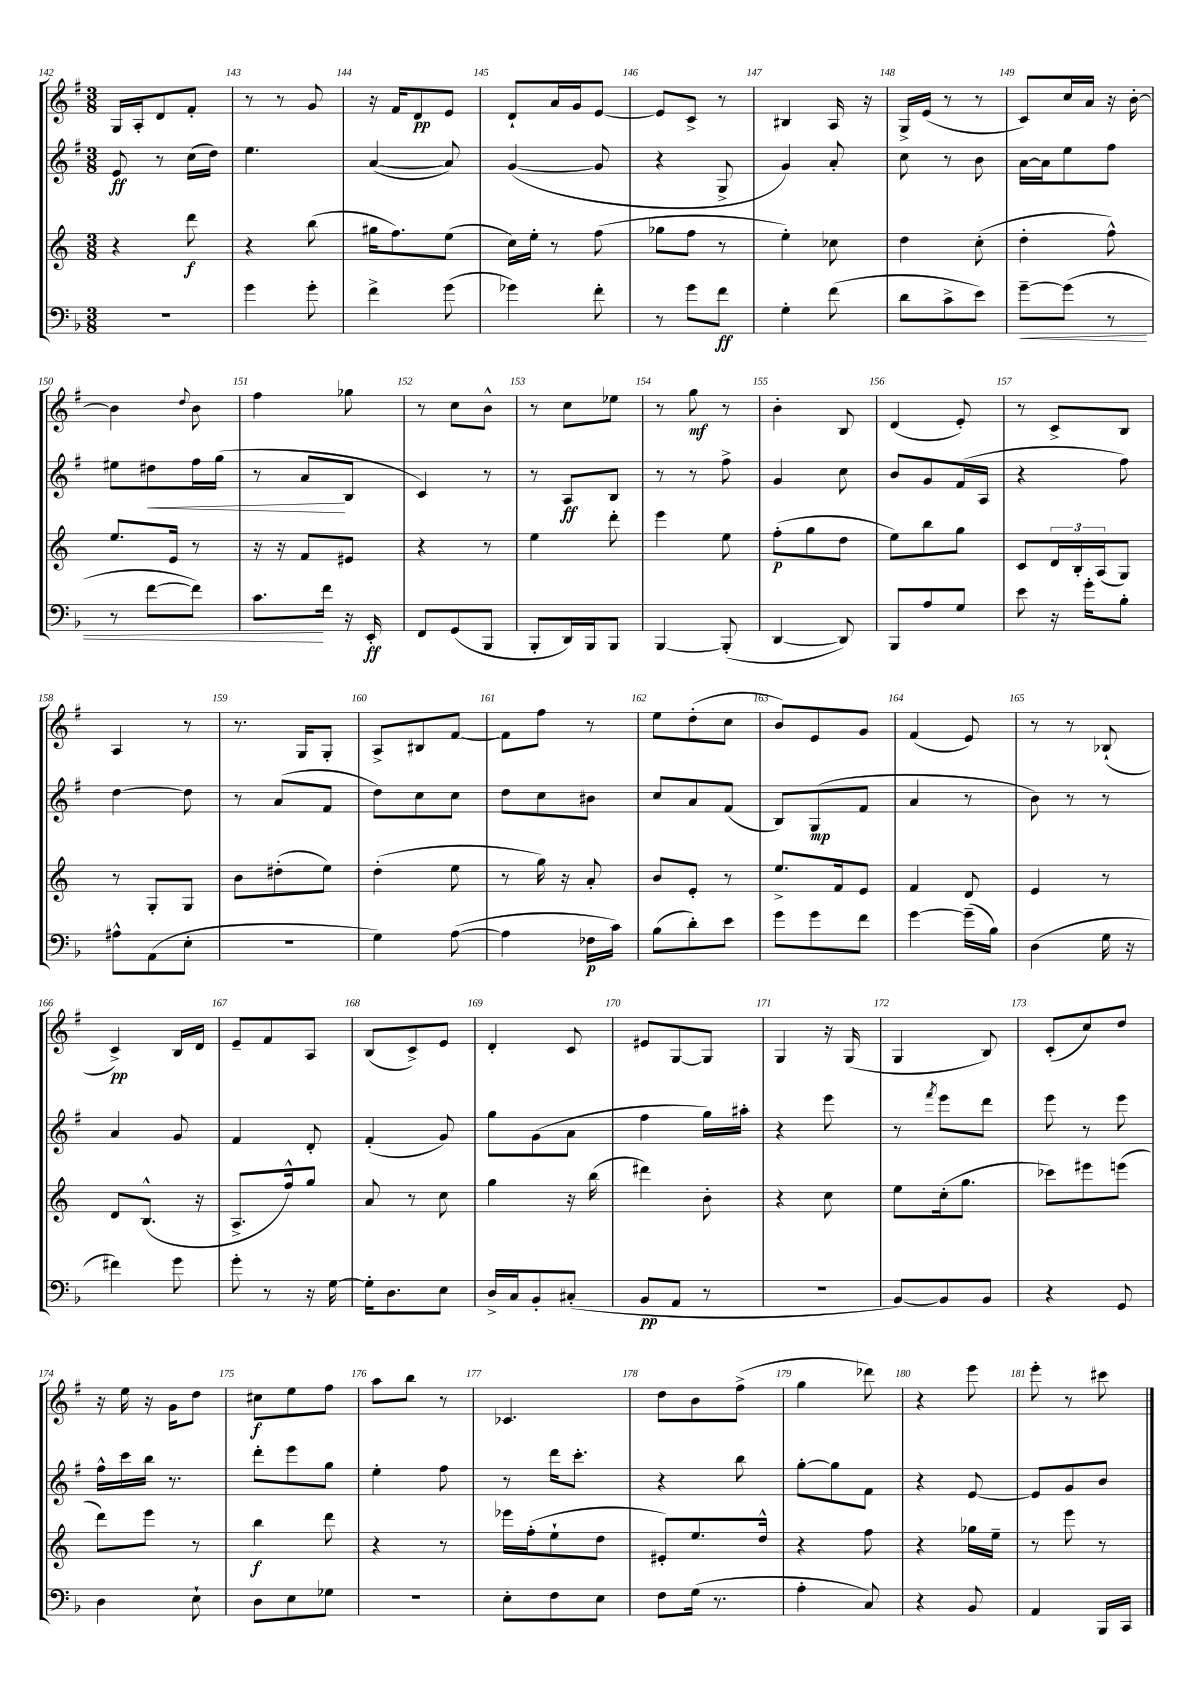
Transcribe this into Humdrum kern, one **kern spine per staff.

**kern	**dynam	**kern	**dynam	**kern	**dynam	**kern	**dynam
*part4	*part4	*part3	*part3	*part2	*part2	*part1	*part1
*staff4	*staff4	*staff3	*staff3	*staff2	*staff2	*staff1	*staff1
*clefF4	*	*clefG2	*	*clefG2	*	*clefG2	*
*k[b-]	*	*k[]	*	*k[f#]	*	*k[f#]	*
*M3/8	*	*M3/8	*	*M3/8	*	*M3/8	*
=142	=142	=142	=142	=142	=142	=142	=142
4.r	.	4r	.	8e/	ff	16G/LL	.
.	.	.	.	.	.	16A'/J	.
.	.	.	.	8r	.	8d/	.
.	.	8ddd\	f	(16cc\LL	.	8f#'/J	.
.	.	.	.	16dd\JJ)	.	.	.
=143	=143	=143	=143	=143	=143	=143	=143
4g\	.	4r	.	4.ee\	.	8r	.
.	.	.	.	.	.	8r	.
8g'\	.	(8bb\	.	.	.	8g/	.
=144	=144	=144	=144	=144	=144	=144	=144
4f^\	.	16gg#X\KL	.	([4a/	.	16r	.
.	.	8.ff\)	.	.	.	16f#/KL	.
.	.	.	.	.	.	8d/	pp
(8g\	.	(8ee\J	.	8a/])	.	8e/J	.
=145	=145	=145	=145	=145	=145	=145	=145
4g-X\)	.	16cc\LL)	.	([4g/	.	8d`/L	.
.	.	16ee'\JJ	.	.	.	.	.
.	.	8r	.	.	.	16a/L	.
.	.	.	.	.	.	16g/J	.
8f'\	.	(8ff\	.	8g/]	.	[8e/J	.
=146	=146	=146	=146	=146	=146	=146	=146
8r	.	8gg-X\L	.	4r	.	8e/L]	.
8g\L	.	8ff\J	.	.	.	8c^/J	.
8f\J	ff	8r	.	8G^/	.	8r	.
=147	=147	=147	=147	=147	=147	=147	=147
4G'\	.	4ee'\)	.	4g/)	.	4B#X/	.
(8f\	.	8cc-X\	.	8a'/	.	16A/	.
.	.	.	.	.	.	16r	.
=148	=148	=148	=148	=148	=148	=148	=148
8d\L	.	4dd\	.	8cc\	.	16G^/LL	.
.	.	.	.	.	.	(16e/JJ	.
8c^\	.	.	.	8r	.	8r	.
8e\J)	.	(8cc'\	.	8b\	.	8r	.
=149	=149	=149	=149	=149	=149	=149	=149
!	!LO:HP:b	!	!	!	!	!	!
[8g~\L	<	4dd'\	.	[16a\LL	.	8c/L)	.
.	.	.	.	16a\J]	.	.	.
(8g\J]	.	.	.	8ee\	.	16cc/L	.
.	.	.	.	.	.	16a/JJ	.
8r	.	8ff^^\)	.	8ff#\J	.	16r	.
.	.	.	.	.	.	[16b'\	.
!!LO:LB:g=z
=150	=150	=150	=150	=150	=150	=150	=150
8r	.	8.ee/L	.	8ee#X\L	.	4b\]	.
!	!	!	!	!	!LO:HP:b	!	!
[8f\L	.	.	.	8dd#X\	<	.	.
.	.	16e/Jk	.	.	.	.	.
.	.	.	.	.	.	8qqdd/	.
8f\J])	.	8r	.	16ff#\L	.	8b\	.
.	.	.	.	(16gg\JJ	.	.	.
=151	=151	=151	=151	=151	=151	=151	=151
8.c\L	.	16r	.	8r	.	4ff#\	.
.	.	16r	.	.	.	.	.
.	.	8f/L	.	8a/L	.	.	.
16f\Jk	[	.	.	.	.	.	.
16r	.	8e#X/J	.	8B/J	[	8gg-X\	.
16EE'/	ff	.	.	.	.	.	.
=152	=152	=152	=152	=152	=152	=152	=152
8FF/L	.	4r	.	4c/)	.	8r	.
(8GG/	.	.	.	.	.	8cc\L	.
8BBB-/J	.	8r	.	8r	.	8b^^\J	.
=153	=153	=153	=153	=153	=153	=153	=153
8BBB-'/L	.	4ee\	.	8r	.	8r	.
16DD/L)	.	.	.	8A/L	ff	8cc\L	.
16BBB-/J	.	.	.	.	.	.	.
8BBB-/J	.	8ddd'\	.	8B/J	.	8ee-X\J	.
=154	=154	=154	=154	=154	=154	=154	=154
[4BBB-/	.	4eee\	.	8r	.	8r	.
.	.	.	.	8r	.	8gg\	mf
(8BBB-'/]	.	8ee\	.	8ff#^\	.	8r	.
=155	=155	=155	=155	=155	=155	=155	=155
[4DD/	.	(8ff'\L	p	4g/	.	4b'\	.
.	.	8gg\	.	.	.	.	.
8DD/])	.	8dd\J	.	8cc\	.	8B/	.
=156	=156	=156	=156	=156	=156	=156	=156
8BBB-/L	.	8ee\L)	.	8b/L	.	(4d/	.
8A/	.	8bb\	.	8g/	.	.	.
8G/J	.	8gg\J	.	(16f#/L	.	8e'/)	.
.	.	.	.	16A/JJ	.	.	.
=157	=157	=157	=157	=157	=157	=157	=157
8e\	.	8c/L	.	4r	.	8r	.
16r	.	24d/L	.	.	.	8c^/L	.
.	.	24B'/	.	.	.	.	.
16g'\KL	.	.	.	.	.	.	.
.	.	(24A/J	.	.	.	.	.
8B-'\J	.	8G/J)	.	8ff#\)	.	8B/J	.
!!LO:LB:g=z
=158	=158	=158	=158	=158	=158	=158	=158
8A#X^^\L	.	8r	.	[4dd\	.	4A/	.
(8AA\	.	8G'/L	.	.	.	.	.
8E'\J	.	8G/J	.	8dd\]	.	8r	.
=159	=159	=159	=159	=159	=159	=159	=159
4.r	.	8b\L	.	8r	.	8.r	.
.	.	(8dd#X'\	.	(8a/L	.	.	.
.	.	.	.	.	.	16G/KL	.
.	.	8ee\J)	.	8f#/J	.	8G'/J	.
=160	=160	=160	=160	=160	=160	=160	=160
4G\)	.	(4dd'\	.	8dd\L)	.	8A^/L	.
.	.	.	.	8cc\	.	8B#X/	.
([8A\	.	8ee\	.	8cc\J	.	[8f#/J	.
=161	=161	=161	=161	=161	=161	=161	=161
4A\]	.	8r	.	8dd\L	.	8f#\L]	.
.	.	16gg\)	.	8cc\	.	8ff#\J	.
.	.	16r	.	.	.	.	.
16F-X\LL	p	8a'/	.	8b#X\J	.	8r	.
16c\JJ)	.	.	.	.	.	.	.
=162	=162	=162	=162	=162	=162	=162	=162
(8B-\L	.	8b/L	.	8cc/L	.	8ee\L	.
8d'\)	.	8e'/J	.	8a/	.	(8dd'\	.
8e\J	.	8r	.	(8f#/J	.	8cc\J	.
=163	=163	=163	=163	=163	=163	=163	=163
8g\L	.	8.ee^/L	.	8B/L)	.	8b/L)	.
8g\	.	.	.	(8G/	mp	8e/	.
.	.	16f/k	.	.	.	.	.
8f\J	.	8e/J	.	8f#/J	.	8g/J	.
=164	=164	=164	=164	=164	=164	=164	=164
[4g\	.	4f/	.	4a/	.	(4f#/	.
(16g~\LL]	.	8d/	.	8r	.	8e/)	.
16B-\JJ)	.	.	.	.	.	.	.
=165	=165	=165	=165	=165	=165	=165	=165
(4D\	.	4e/	.	8b\)	.	8r	.
.	.	.	.	8r	.	8r	.
16G\	.	8r	.	8r	.	(8B-X`/	.
16r	.	.	.	.	.	.	.
!!LO:LB:g=z
=166	=166	=166	=166	=166	=166	=166	=166
4f#X\)	.	8d/L	.	4a/	.	4c^/)	pp
.	.	(8.B^^/J	.	.	.	.	.
8g\	.	.	.	8g/	.	16B/LL	.
.	.	16r	.	.	.	16d/JJ	.
=167	=167	=167	=167	=167	=167	=167	=167
8g'\	.	8.A^/L	.	4f#/	.	8e~/L	.
8r	.	.	.	.	.	8f#/	.
.	.	16ff^^/k)	.	.	.	.	.
16r	.	8gg/J	.	8d'/	.	8A/J	.
[16G\	.	.	.	.	.	.	.
=168	=168	=168	=168	=168	=168	=168	=168
16G'\KL]	.	8a/	.	(4f#'/	.	(8B/L	.
8.D\	.	.	.	.	.	.	.
.	.	8r	.	.	.	8c^/)	.
8E\J	.	8cc\	.	8g/)	.	8e/J	.
=169	=169	=169	=169	=169	=169	=169	=169
16D^/LL	.	4gg\	.	8gg\L	.	4d'/	.
16C/J	.	.	.	.	.	.	.
8BB-'/	.	.	.	(8g\	.	.	.
(8C#X'/J	.	16r	.	8a\J	.	8c/	.
.	.	(16bb\	.	.	.	.	.
=170	=170	=170	=170	=170	=170	=170	=170
8BB-/L	pp	4ddd#X\)	.	4ff#\	.	8e#X/L	.
8AA/J	.	.	.	.	.	[8G/	.
8r	.	8b'\	.	16gg\LL)	.	8G/J]	.
.	.	.	.	16aa#X'\JJ	.	.	.
=171	=171	=171	=171	=171	=171	=171	=171
4.r	.	4r	.	4r	.	4G/	.
.	.	8cc\	.	8eee\	.	16r	.
.	.	.	.	.	.	(16G/	.
=172	=172	=172	=172	=172	=172	=172	=172
[8BB-/L)	.	8ee\L	.	8r	.	4G/	.
.	.	.	.	8qfff#/	.	.	.
8BB-/]	.	(16cc'\k	.	8eee\L	.	.	.
.	.	8.gg\J	.	.	.	.	.
8BB-/J	.	.	.	8ddd\J	.	8B/)	.
=173	=173	=173	=173	=173	=173	=173	=173
4r	.	8ccc-X\L)	.	8eee\	.	(8c'/L	.
.	.	8eee#X\	.	8r	.	8cc/)	.
8GG/	.	(8eeen\J	.	8eee\	.	8dd/J	.
!!LO:LB:g=z
=174	=174	=174	=174	=174	=174	=174	=174
4D\	.	8ddd\L)	.	16ff#^^\LL	.	16r	.
.	.	.	.	16ccc\	.	16ee\	.
.	.	8eee\J	.	16bb\JJ	.	16r	.
.	.	.	.	8.r	.	16g\KL	.
8E`\	.	8r	.	.	.	8dd\J	.
=175	=175	=175	=175	=175	=175	=175	=175
8D\L	.	4bb\	f	8ddd'\L	.	8cc#X\L	f
8E\	.	.	.	8eee\	.	8ee\	.
8G-X\J	.	8ddd\	.	8gg\J	.	8ff#\J	.
=176	=176	=176	=176	=176	=176	=176	=176
4.r	.	4r	.	4ee'\	.	8aa\L	.
.	.	.	.	.	.	8bb\J	.
.	.	8r	.	8ff#\	.	8r	.
=177	=177	=177	=177	=177	=177	=177	=177
8E'\L	.	16eee-X\LL	.	8r	.	4.c-X/	.
.	.	(16ff'\J	.	.	.	.	.
8F\	.	8ee`\	.	16ddd\KL	.	.	.
.	.	.	.	8.ccc'\J	.	.	.
8E\J	.	8dd\J	.	.	.	.	.
=178	=178	=178	=178	=178	=178	=178	=178
8F\L	.	8e#X'/L)	.	4r	.	8dd\L	.
(16G\Jk	.	8.ee/	.	.	.	8b\	.
8.r	.	.	.	.	.	.	.
.	.	.	.	8bb\	.	(8ff#^\J	.
.	.	16dd^^/Jk	.	.	.	.	.
=179	=179	=179	=179	=179	=179	=179	=179
4A'\	.	4r	.	[8gg'\L	.	4gg\	.
.	.	.	.	8gg\]	.	.	.
8C/)	.	8ff\	.	8f#\J	.	8ddd-X\)	.
=180	=180	=180	=180	=180	=180	=180	=180
4r	.	4r	.	4r	.	4r	.
8BB-/	.	16gg-X\LL	.	[8e/	.	8eee\	.
.	.	16ee~\JJ	.	.	.	.	.
=181	=181	=181	=181	=181	=181	=181	=181
4AA/	.	8r	.	8e/L]	.	8eee'\	.
.	.	8eee\	.	8g/	.	8r	.
16BBB-/LL	.	8r	.	8b/J	.	8ccc#X\	.
16CC/JJ	.	.	.	.	.	.	.
==	==	==	==	==	==	==	==
*-	*-	*-	*-	*-	*-	*-	*-
